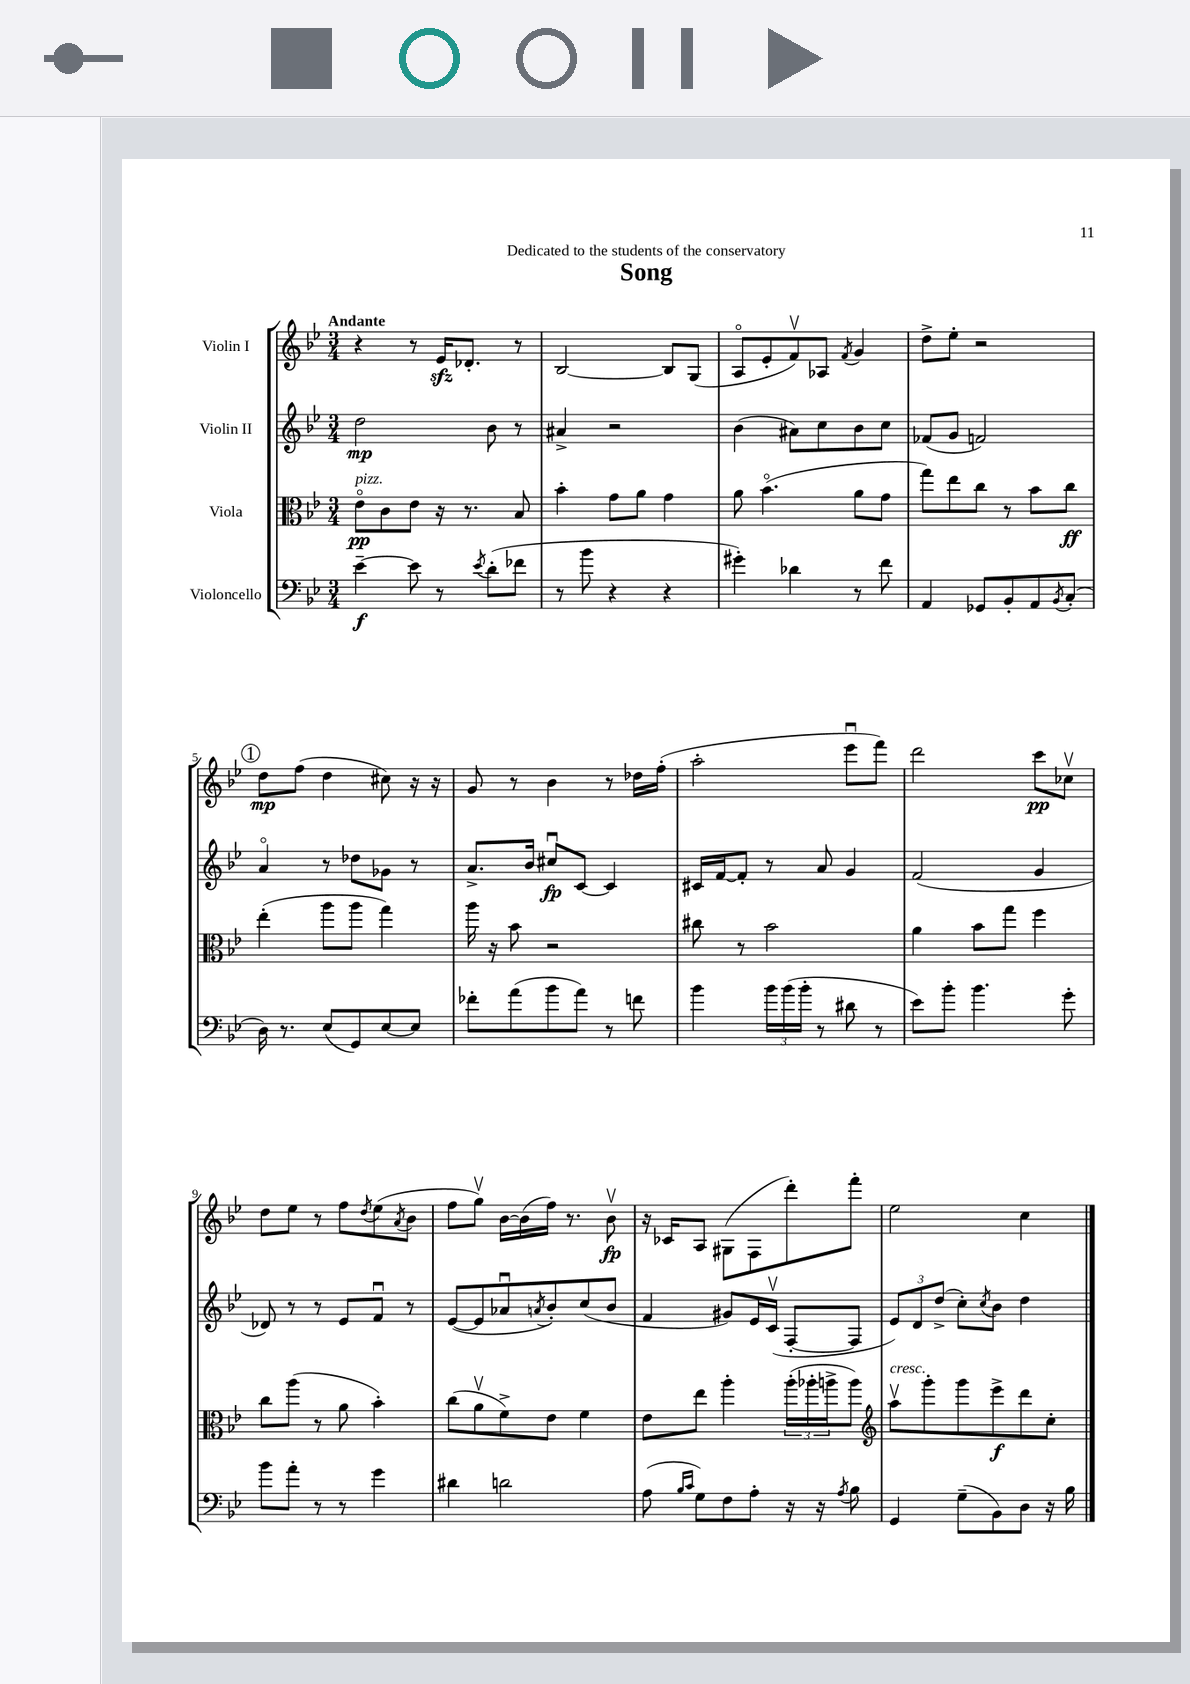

**kern	**kern	**kern	**kern
*staff4	*staff3	*staff2	*staff1
*clefF4	*clefC3	*clefG2	*clefG2
*k[b-e-]	*k[b-e-]	*k[b-e-]	*k[b-e-]
*M3/4	*M3/4	*M3/4	*M3/4
[4e-~	8e-o	2dd	4r
.	8c	.	.
8e-]	8e-	.	8r
8r	16r	.	16e-
.	8.r	.	8.d-'
8qe-	.	.	.
(8d'	.	8b-	.
8f-	8B-	8r	8r
=	=	=	=
8r	4b-'	4a#^	[2B-
8b-	.	.	.
4r	8g	2r	.
.	8a	.	.
4r	4g	.	8B-]
.	.	.	(8G
=	=	=	=
4g#')	8a	(4b-	8Ao
.	(4.b-o	.	8e-'
4d-	.	8a#)	8fv)
.	.	8cc	8A-
.	.	.	8qf
8r	8a	8b-	4g
8f	8g	8cc	.
=	=	=	=
4AA	8gg)	(8f-	8dd^
.	8ee-	8g	8ee-'
8GG-	8cc	2f)	2r
8BB-'	8r	.	.
8AA	8b-	.	.
8qBB-	.	.	.
(8C'	8cc	.	.
=	=	=	=
16D)	(4ee-'	4ao	8dd
8.r	.	.	.
.	.	.	(8ff
(8E-	8aa	8r	4dd
8GG)	8aa	8dd-	.
[8E-	4gg)	8g-	8cc#)
8E-]	.	8r	16r
.	.	.	16r
=	=	=	=
8f-'	16aa	8.a^	8g
.	16r	.	.
(8a	8b-	.	8r
.	.	16b-	.
8b-	2r	8cc#u	4b-
8a)	.	[8c	.
8r	.	4c]	8r
8f	.	.	16dd-
.	.	.	(16ff'
=	=	=	=
4b-	8cc#	16c#	2aa'
.	.	[16f	.
.	8r	8f']	.
24b-	2b-	8r	.
(24b-	.	.	.
24b-'	.	.	.
8r	.	8a	.
8d#	.	4g	8eee-u
8r	.	.	8fff)
=	=	=	=
8e-)	4a	(2f	2ddd
8b-'	.	.	.
4.b-	8b-	.	.
.	8gg	.	.
.	4ff	4g	8ccc
8g'	.	.	8cc-v
=	=	=	=
8b-	8cc	8d-)	8dd
8a'	(8aa	8r	8ee-
8r	8r	8r	8r
8r	8a	8e-	8ff
.	.	.	8qdd
4g	4b-')	8fu	(8ee-
.	.	.	8qa
.	.	8r	8b-
=	=	=	=
4d#	(8cc	([8e-	8ff
.	8av	8e-]	8ggv)
2d	8f^)	8a-u	[16b-
.	.	.	(16b-]
.	.	8qa	.
.	8e-	8b-')	16ff)
.	.	.	8.r
.	4f	(8cc	.
.	.	8b-	8b-v
=	=	=	=
(8A	8e-	4f	16r
.	.	.	16c-
16qqB-	.	.	.
16qqc	.	.	.
8G)	8ee-	.	8A
8F	4aa'	8g#)	(8G#
8A'	.	16e-	8F
.	.	(16cv	.
16r	(24aa'	[8F'	8ddd')
.	24aa-'	.	.
16r	.	.	.
.	24aa^	.	.
8qA	.	.	.
8B-	8aa)	8F]	8fff'
=	=	=	=
*	*clefG2	*	*
4GG	8aav	12e-)	2ee-
.	.	12d	.
.	8ggg'	.	.
.	.	(12dd^	.
(8G~	8ggg	8cc')	.
.	.	8qcc	.
8BB-)	8eee-^	8b-	.
8D	8ddd	4dd	4cc
16r	8cc'	.	.
16B-	.	.	.
==	==	==	==
*-	*-	*-	*-
